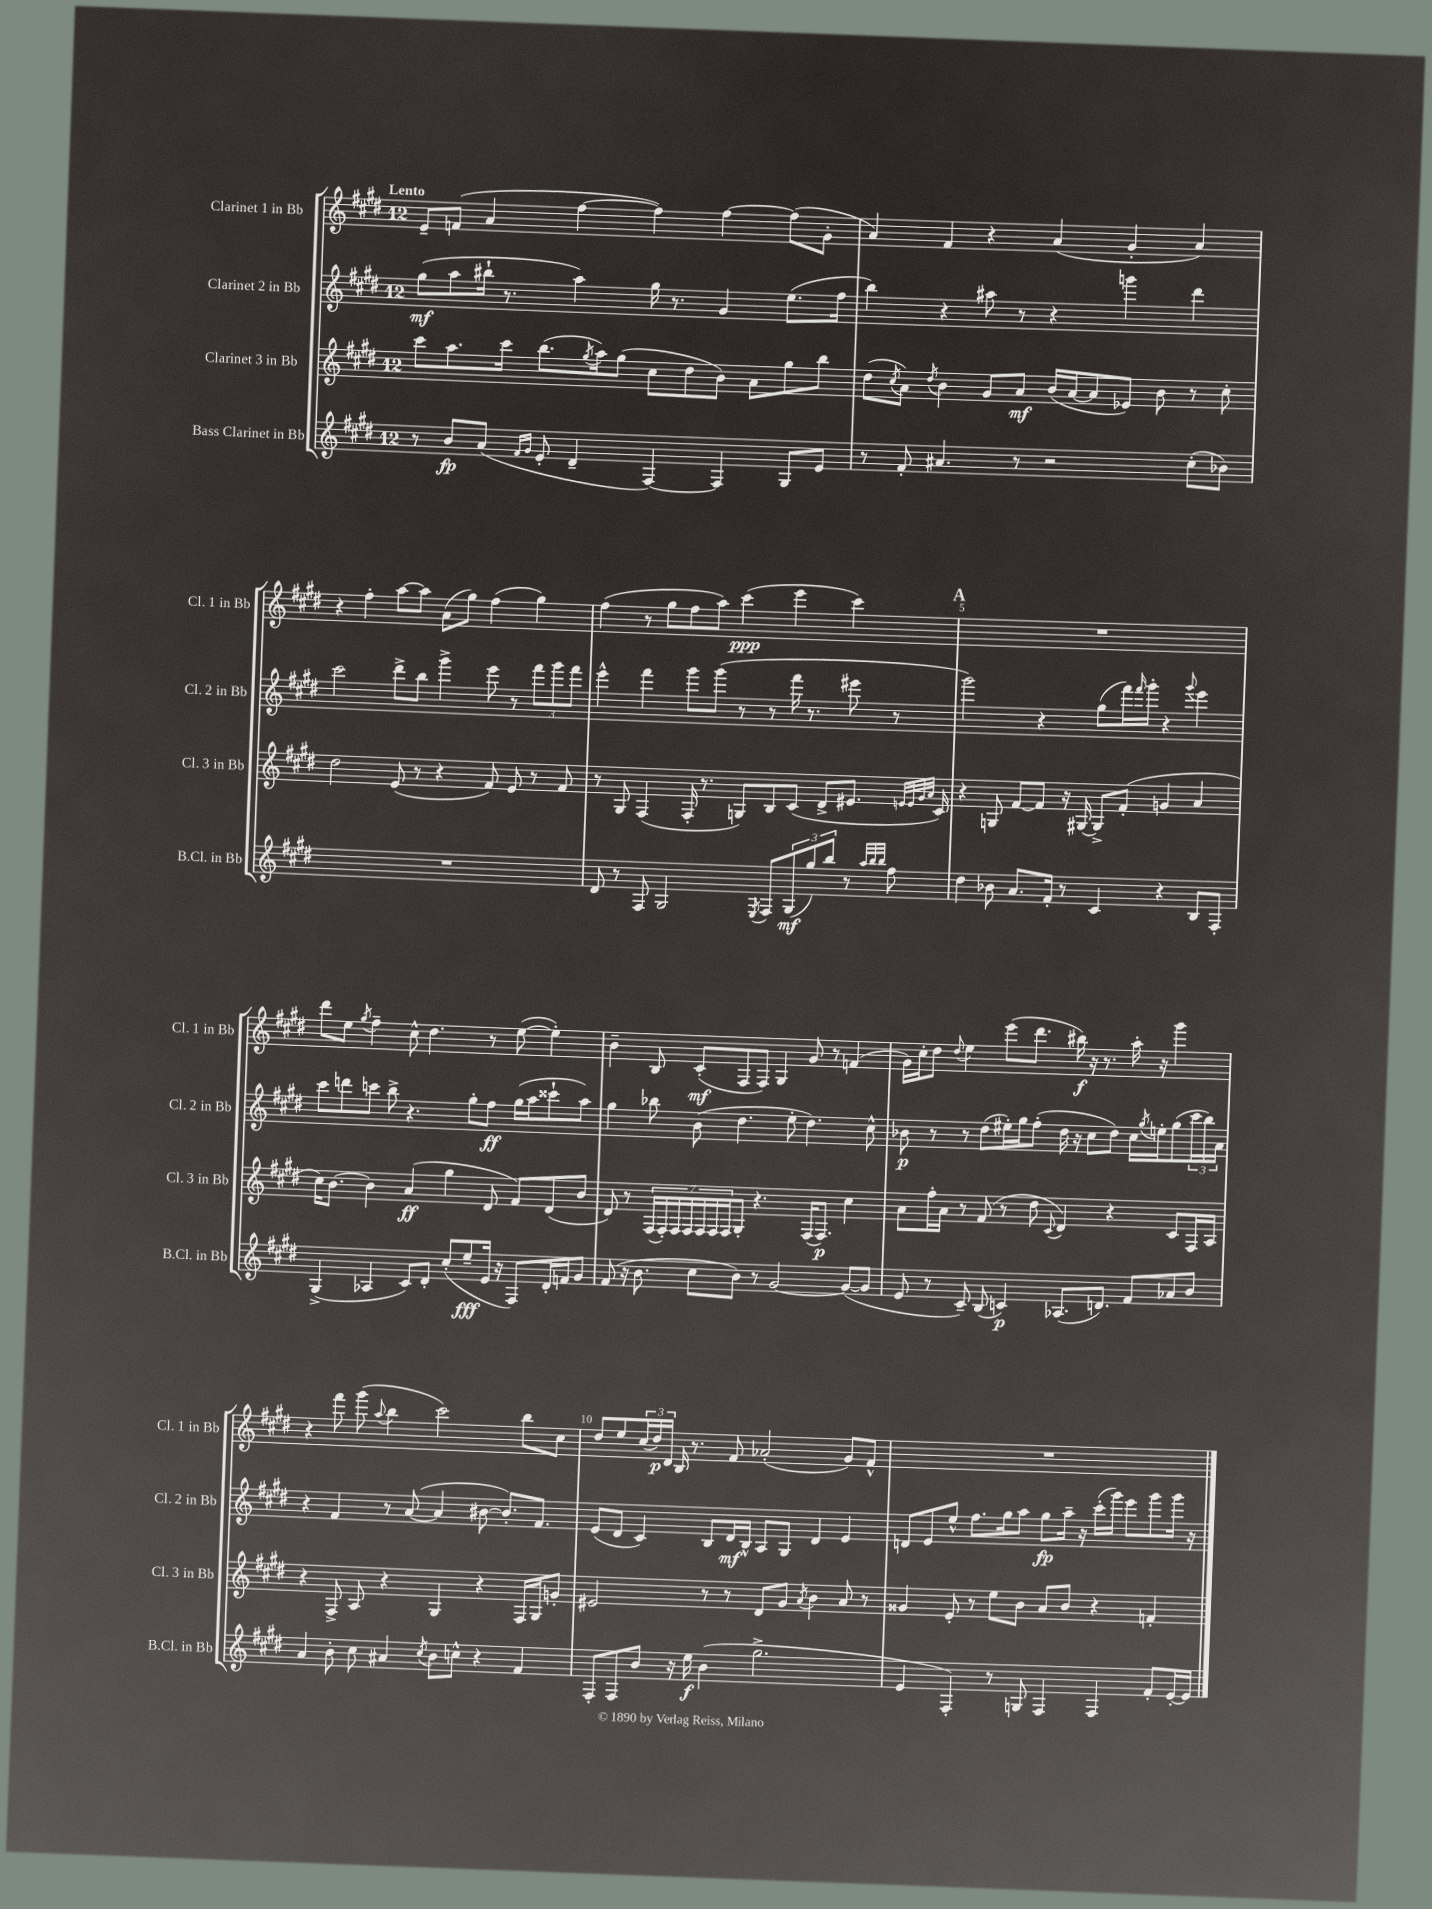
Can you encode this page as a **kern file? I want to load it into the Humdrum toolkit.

**kern	**kern	**kern	**kern
*staff4	*staff3	*staff2	*staff1
*clefG2	*clefG2	*clefG2	*clefG2
*k[f#c#g#d#]	*k[f#c#g#d#]	*k[f#c#g#d#]	*k[f#c#g#d#]
*M12/8	*M12/8	*M12/8	*M12/8
8r	8ccc#	(8gg#	8e~
8b	8.aa	8aa	(8f
(8a	.	16bb#`	4a
.	16ccc#	8.r	.
16qqf#	.	.	.
16qqg#	.	.	.
8e'	(8.bb	.	.
4d#~	.	4aa)	[4ff#
.	8qgg#	.	.
.	16aa)	.	.
.	(8gg#	.	.
[4F#)	8cc#	16gg#	4ff#])
.	.	8.r	.
.	8dd#	.	.
4F#]	8b)	4g#	[4ff#
.	8a	.	.
8G#	8gg#	(8.ee	(8ff#]
8e	8bb	.	8g#'
.	.	16ff#	.
=	=	=	=
8r	(8dd#	4bb)	4a)
.	8qcc#	.	.
8f#'	8a)	.	.
.	8qdd#	.	.
4.a#	4b	4r	4f#
.	8g#	8aa#	4r
8r	8a	8r	.
2r	(16b	4r	(4a
.	[16a	.	.
.	8a]	.	.
.	8e-)	4ggg	4g#'
.	8b	.	.
(8cc#'	8r	4ddd#	4a)
8b-)	8cc#'	.	.
=	=	=	=
1.r	2dd#	2ccc#	4r
.	.	.	4ff#'
.	(8e	8ddd#^	[8aa
.	8r	8bb	8aa]
.	4r	4ggg#^	(8a
.	.	.	8gg#)
.	8f#)	8eee	(4ff#
.	8e	8r	.
.	8r	12fff#	4gg#)
.	.	12ggg#	.
.	8f#	.	.
.	.	12fff#	.
=	=	=	=
8d#	8r	4eee^^	(4ff#
8r	8G#	.	.
8F#	(4F#	4fff#	8r
2G#	.	.	8gg#
.	16F#'	8ggg#	8ff#
.	8.r	.	.
.	.	(8ggg#	8aa)
.	8G)	8r	(4ccc#
8qE	.	.	.
8F#	8B	8r	.
(12G#	(8c#	16fff#	4eee
.	.	8.r	.
12gg#)	.	.	.
.	8d#^	.	.
12bb	.	.	.
8r	8.e#	8eee#	4ccc#)
32qqaa	.	.	.
32qqbb	.	.	.
32qqbb	.	.	.
8ff#	.	8r	.
.	32qqe	.	.
.	32qqe	.	.
.	32qqg#	.	.
.	32qqa	.	.
.	16c#)	.	.
=	=	=	=
4dd#	4r	2ggg#)	1.r
8b-	8G	.	.
8.a	[8f#	.	.
.	8f#]	4r	.
16f#'	.	.	.
8r	16r	.	.
.	[16G#	.	.
4c#	8G#^]	(8gg#	.
.	(8f#'	16fff#)	.
.	.	16qqfff#	.
.	.	16ggg#'	.
4r	4g	4r	.
.	.	8qqggg#	.
8B	4a	4eee	.
8F#'	.	.	.
=	=	=	=
(4G#^	16cc#)	8ccc#	8ddd#
.	[8.b	.	.
.	.	8ddd	8ee
.	.	.	8qgg#
4A-	4b]	8ccc	4ff#~
.	.	8bb^	.
8c#)	(4a	4.r	8cc#^^
8d#'	.	.	4.dd#
(8cc#'	4gg#	.	.
8ee~	.	8gg#'	.
16e	8d#	8ff#	8r
16r	.	.	.
8F#)	8f#)	(16gg#	([8ee
.	.	16aa	.
16d#'	(8d#	8ccc##`	4ee'])
16f	.	.	.
8g#	8b	8aa)	.
=	=	=	=
(8f#	8d#)	4gg#	4b~
16r	8r	.	.
8.b	.	.	.
.	(28F#	8bb-	8B
.	28F#')	.	.
.	28F#	.	.
.	28F#	.	.
8cc#	.	(8b	(8c#'
.	28F#	.	.
.	28F#	.	.
.	28F#	.	.
8b)	8G#'	4.dd#	8F#
8r	4.r	.	8F#)
[2g#	.	.	4G#
.	.	8ee'	.
.	(16F#	4.dd#)	8g#
.	8.F#)	.	.
.	.	.	8r
(8g#_	4cc#	.	(4f
8g#]	.	8cc#^^	.
=	=	=	=
8e	8a	8b-	16g#)
.	.	.	16cc#'
8r	16ff#'	8r	8dd#
.	16a	.	.
.	.	.	8qqdd#
8c#~)	8r	8r	4ee
(8B	(8f#	(8dd#	.
4c)	8r	16ee#')	(8eee
.	.	16gg#	.
.	8dd#	(8ff#'	8.ddd#
.	8qqc#	.	.
(8.A-	4d#)	16dd#	.
.	.	16r	16bb#)
.	.	8cc#	16r
8.d)	.	.	8.r
.	4r	8dd#)	.
8f#	.	16cc#	16aa'
.	.	8qgg#	.
.	.	16ee'	16r
8a-	8c#	(8gg#	4ggg#
8b	16F#	24ccc#	.
.	.	24bb)	.
.	16A	.	.
.	.	24a	.
=	=	=	=
4a	4r	4r	4r
8b'	8F#^	4f#	8fff#
8cc#	8A	.	(8ggg#
.	.	.	8qqaa
4a#	4r	8r	4bb
.	.	([8a	.
8qcc#	.	.	.
8b	4G#	4a]	2ccc#)
8cc^^	.	.	.
4r	4r	[8b#	.
.	.	8.b#'])	.
4f#	16F#	.	8bb
.	16G#	8.f#	.
.	8g'	.	8cc#
=	=	=	=
8F#'	2e#	(8e	8dd#
8F#	.	8d#	8ee
8b	.	4c#)	(24cc#
.	.	.	24dd#)
.	.	.	24d#
16r	.	.	16B
16ee	.	.	8.r
(4b	8r	8B	.
.	8r	16d#	8f#
.	.	16B^^	.
2.gg#^	8d#	8A	(2a-'
.	8g#	8G#	.
.	8qa	.	.
.	4b	4d#	.
.	8a	4e	8g#)
.	8r	.	8f#^^
=	=	=	=
4e	4g##	8d	1.r
.	.	8e	.
4F#')	8e'	8ee^^	.
.	8r	8.ff#	.
8r	8ee	.	.
.	.	16gg#	.
8G	8b	8aa	.
4F#	8a	8gg#	.
.	8b	16aa~	.
.	.	16r	.
4F#	4r	(16ccc#'	.
.	.	16ggg#)	.
.	.	8eee	.
8f#'	4f'	8ggg#	.
[16e'	.	16ggg#	.
16e]	.	16r	.
==	==	==	==
*-	*-	*-	*-
